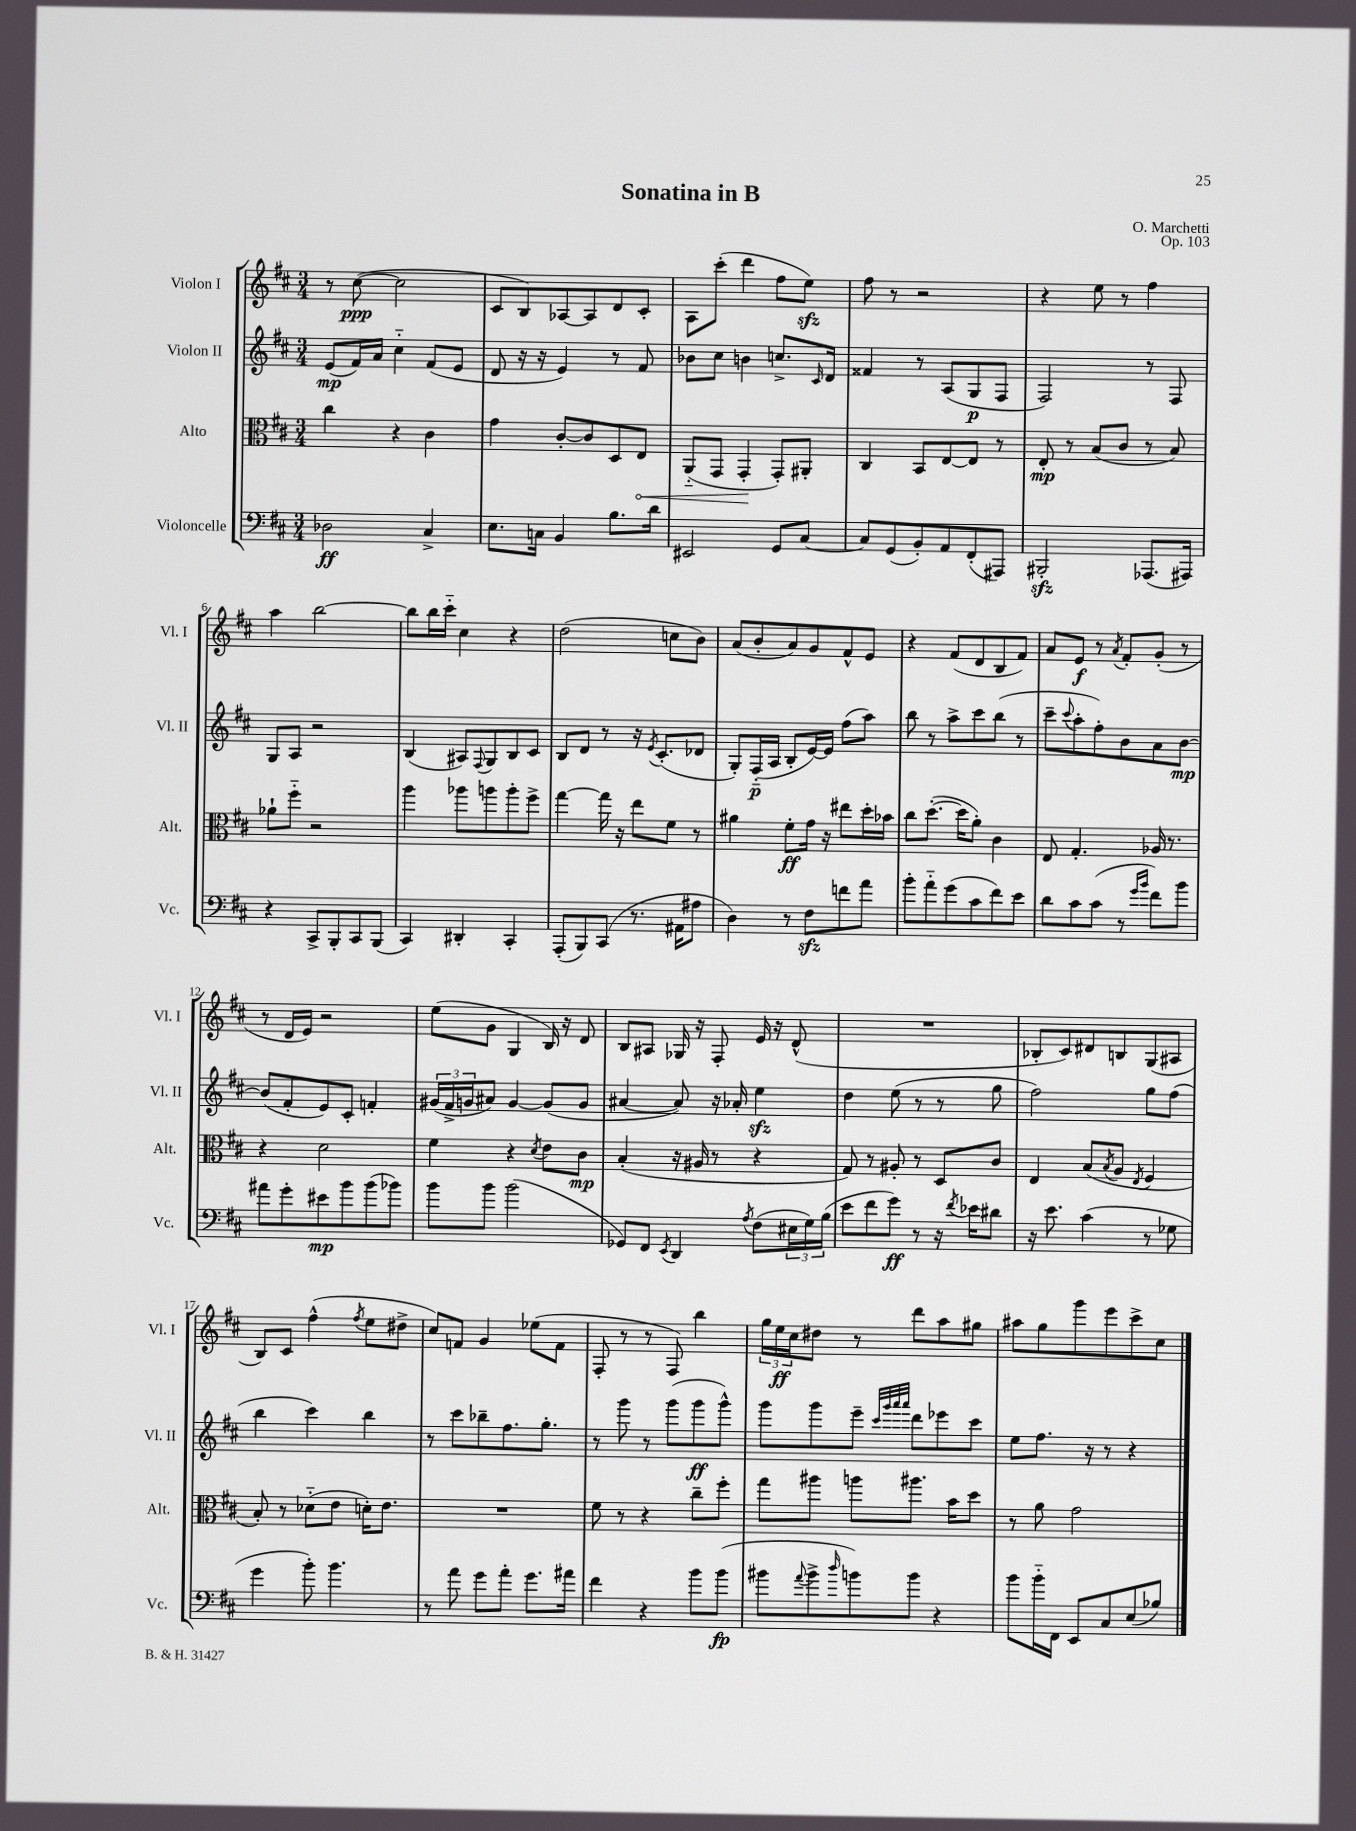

**kern	**kern	**kern	**kern
*staff4	*staff3	*staff2	*staff1
*clefF4	*clefC3	*clefG2	*clefG2
*k[f#c#]	*k[f#c#]	*k[f#c#]	*k[f#c#]
*M3/4	*M3/4	*M3/4	*M3/4
2D-	4cc#	(8e	8r
.	.	16f#)	([8cc#
.	.	16a	.
.	4r	4cc#'~	2cc#]
4C#^	4c#	(8f#	.
.	.	8e	.
=	=	=	=
8.E	4g	8d	8c#
.	.	16r	8B)
16C	.	16r	.
4BB	[8c#'	4e)	[8A-
.	8c#]	.	8A-]
8.B	8D	8r	8d
.	8E	8f#	8c#'
16d	.	.	.
=	=	=	=
2EE#	(8AA'~	8b-	8A
.	8GG	8cc#	(8ccc#'
.	4GG'	4b	4ddd
8GG	8GG')	8.cc^	8ff#
[8C#	8AA#'	.	8ee)
.	.	16qqc#	.
.	.	16d	.
=	=	=	=
8C#]	4C#	4f##	8ff#
(8GG	.	.	8r
8BB')	8BB	8r	2r
8AA	[8E	(8A	.
(8FF#'	8E]	8G	.
8AAA#)	8r	8F#	.
=	=	=	=
2BBB#'	8E'	2F#)	4r
.	8r	.	.
.	(8B	.	8ee
.	8c#	.	8r
(8.AAA-	8r	8r	4ff#
.	8B)	8F#	.
16AAA#)	.	.	.
=	=	=	=
4r	8a-`	8G	4aa
.	8ff#'~	8A	.
8CC#^	2r	2r	[2bb
8BBB'	.	.	.
8CC#	.	.	.
(8BBB	.	.	.
=	=	=	=
4CC#)	4aa	(4B	8bb]
.	.	.	16bb
.	.	.	16ccc#'~
4DD#'	8aa-	8A#)	4cc#
.	.	8qqF#	.
.	8aa	8G	.
4CC#'	8aa'	8B	4r
.	8ff#^	8c#	.
=	=	=	=
(8AAA'	[4gg	8B	(2dd
8BBB)	.	8d	.
(8CC#	16gg]	8r	.
.	16r	.	.
8.r	8ee	16r	.
.	.	8qe	.
.	.	(8.c#'	.
.	8f#	.	8cc
16AA#	.	.	.
8A#	8r	8d-	8b)
=	=	=	=
4D)	4a#	8G')	(8a
.	.	(16F#'~	8b'
.	.	16A	.
8r	8f#'	8B'	8a)
8F#	16g	[16e)	8g
.	16r	16e]	.
8f	8ee#	(8ff#	8f#^^
8a	16dd'	8aa)	8e
.	16b-	.	.
=	=	=	=
8b'	8cc#	8bb	4r
8a'~	([8.dd'	8r	.
(8g	.	8aa^	(8f#
.	16dd]	.	.
8c#	8a')	8ccc#	8d
8f#)	4c#	(8bb	8B
8e	.	8r	8f#)
=	=	=	=
8d	8E	8ccc#~	8a
.	.	8qqccc#	.
8c#	4.G'	8aa'	8e
(8c#	.	8ff#')	8r
.	.	.	8qa
8r	.	8b	8f#'
16qqg	.	.	.
16qqb	.	.	.
8f#)	16A-	8a	(8g'
.	8.r	.	.
8b	.	[8b	8r
=	=	=	=
8a#	4r	(8b]	8r
8g'	.	8f#'	16d
.	.	.	16e)
8e#	2d	8e)	2r
8b	.	8c#'	.
(8b	.	4f'	.
8b-)	.	.	.
=	=	=	=
8b	4f#	(24g#	(8ee
.	.	24f#^	.
.	.	24g	.
8b	.	8a#)	8g
(2b	4r	[4g	4G
.	8qd	.	.
.	8e	(8g]	16B)
.	.	.	16r
.	8c#	8g	8d
=	=	=	=
8GG-)	(4B'	[4a#	8B
8FF#	.	.	8A#
8qEE	.	.	.
4DD	16r	8a#])	16G-
.	16A#	.	16r
.	8r	16r	8F#'
.	.	16a-'	.
8qA	.	.	.
(8F#	4r	4ee	16e
.	.	.	16r
24E#	.	.	(8d^^
24G)	.	.	.
(24B	.	.	.
=	=	=	=
8e	8G)	4dd	2.r
8f#	8r	.	.
8g)	8A#'	(8ee	.
8r	8r	8r	.
16r	8D	8r	.
8qf#	.	.	.
16e-	.	.	.
8d#	8c#	8gg	.
=	=	=	=
16r	4E	2ff#)	8B-'
8.e	.	.	.
.	.	.	8c#)
(4c#	(8B	.	8d#
.	8qB	.	.
.	8A	.	8B
.	8qE	.	.
8r	4F#	8gg	(8G
8G-	.	(8ff#	8A#
=	=	=	=
4g	8B')	4bb	8B)
.	8r	.	8c#
8b')	(8d-'~	4ccc#)	(4ff#^^
4.b	8e	.	.
.	.	.	8qff#
.	16d')	4bb	8ee
.	8.e	.	.
.	.	.	8dd#^
=	=	=	=
8r	2.r	8r	8cc#)
8a	.	8ccc#	8f
8g	.	8bb-~	4g
8a'	.	8.ff#	.
8.g	.	.	(8ee-
.	.	8.gg'	.
.	.	.	8f
16a#	.	.	.
=	=	=	=
4f#	8f#	8r	8F#'
.	8r	8ggg	8r
4r	4r	8r	8r
.	.	(8ggg	8F#)
8b	8cc#~	8ggg	4bb
(8b	8ff#'	8ggg^^)	.
=	=	=	=
8b#	8gg	8ggg	24gg
.	.	.	24ee
.	.	.	24cc#
8qqa	.	.	.
8b#^	8aa#	8ggg	8dd#
16qqdd	.	.	.
8b)	8aa	8eee~	8r
.	.	32qqccc#	.
.	.	32qqggg	.
.	.	32qqaaa	.
.	.	32qqaaa	.
8b	8.aa#	8ddd	8ddd
4r	.	8eee-	8aa
.	16b	.	.
.	8dd	8ccc#	8gg#
=	=	=	=
8b	8r	8ee	8aa#
16b'~	8a	8.ff#	8gg
16FF#	.	.	.
8EE	2g	.	8ggg
.	.	16r	.
8C#	.	8r	8eee
(8E	.	4r	8ccc#^
8B-)	.	.	8cc#
==	==	==	==
*-	*-	*-	*-
